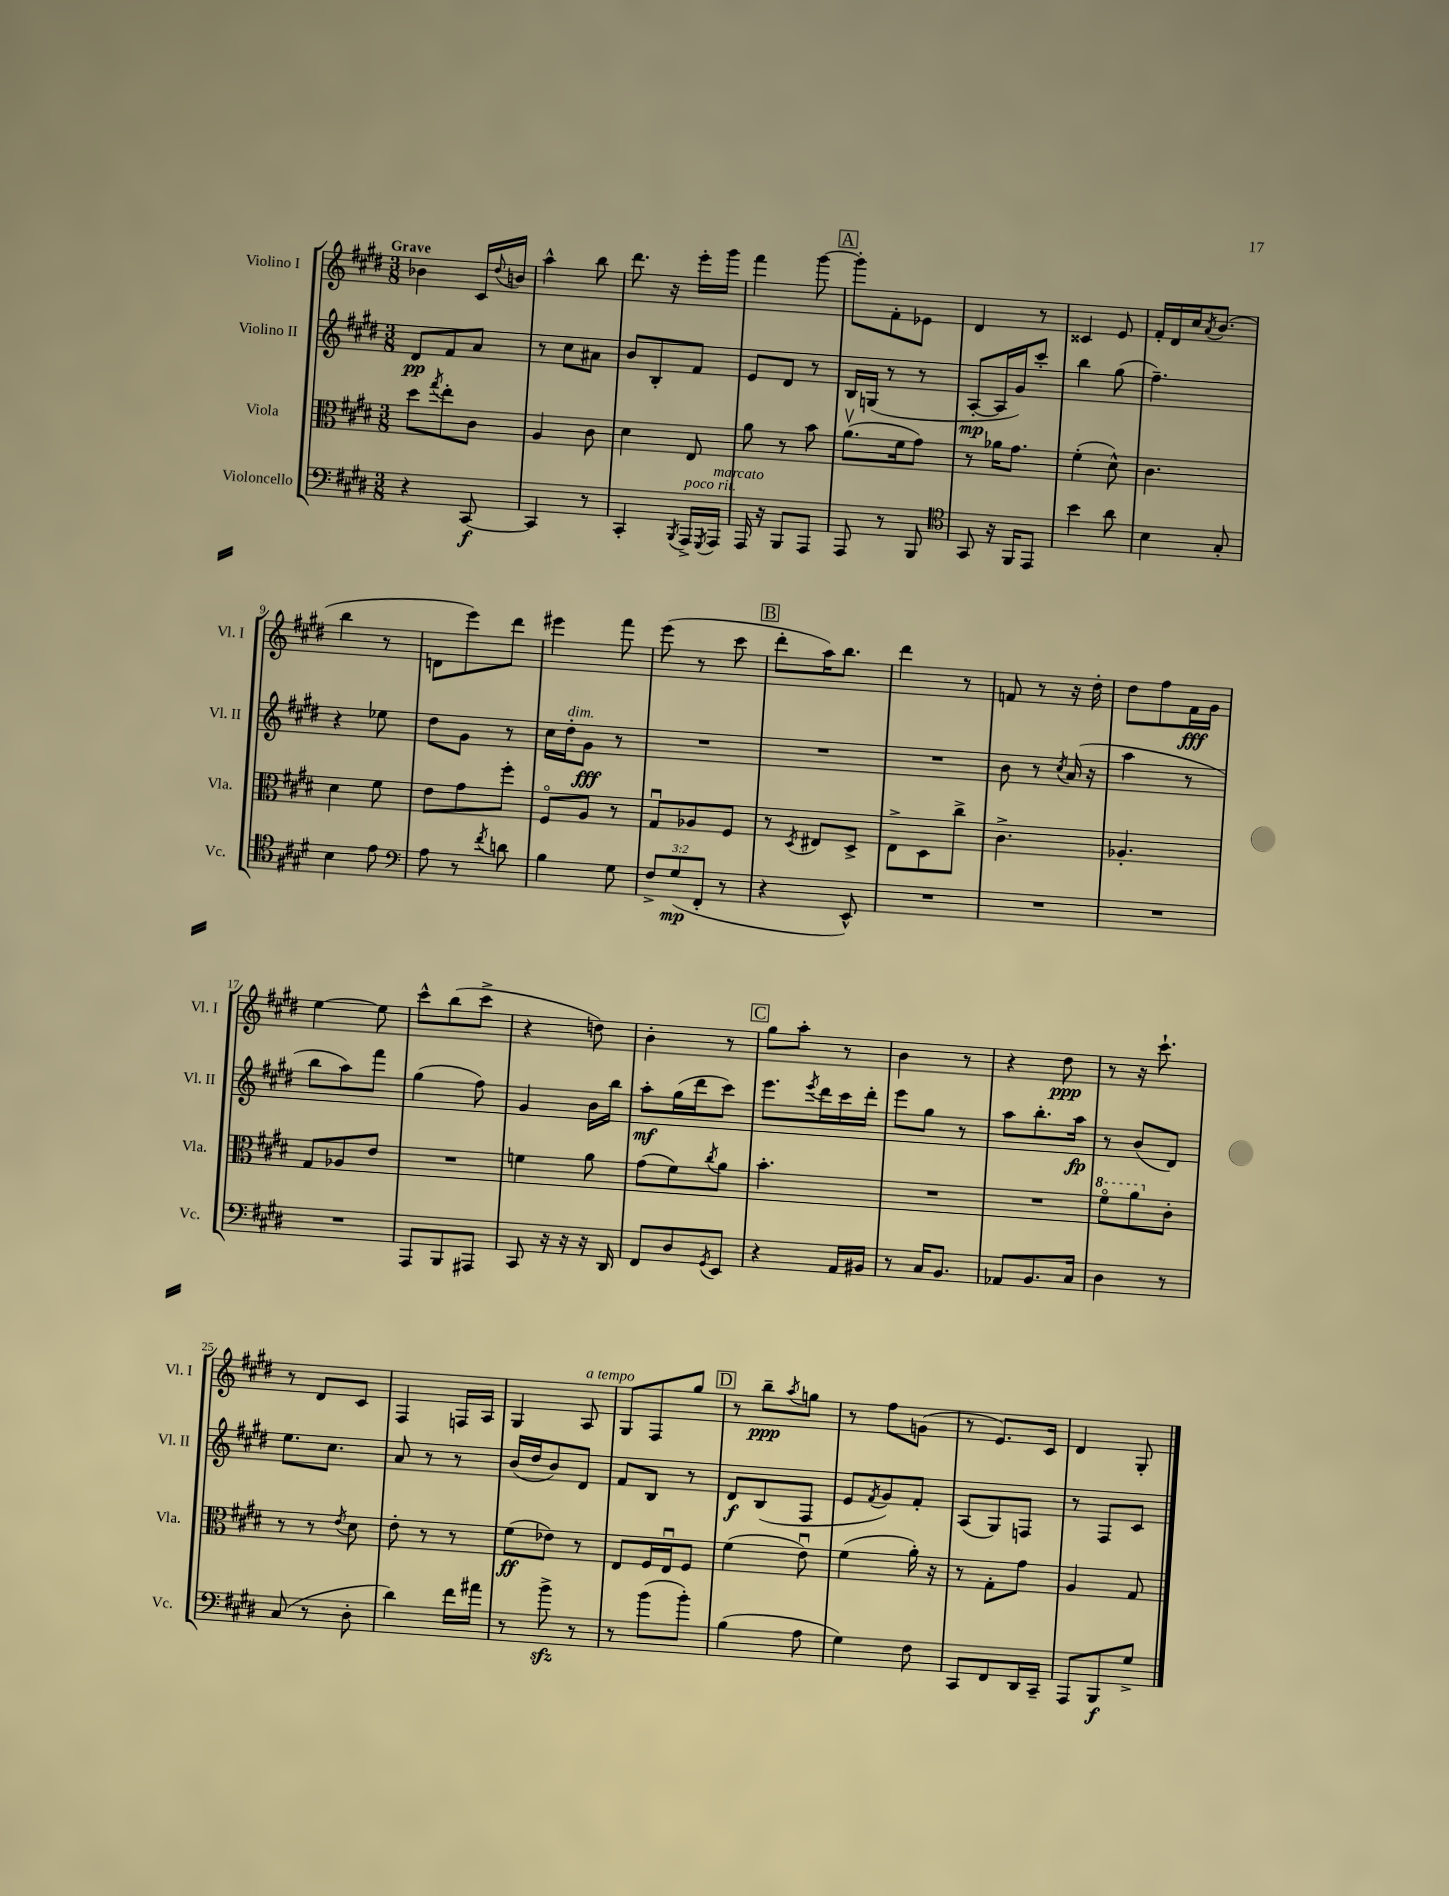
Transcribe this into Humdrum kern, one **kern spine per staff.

**kern	**dynam	**kern	**dynam	**kern	**dynam	**kern	**dynam
*part4	*part4	*part3	*part3	*part2	*part2	*part1	*part1
*staff4	*staff4	*staff3	*staff3	*staff2	*staff2	*staff1	*staff1
*I"Violoncello	*	*I"Viola	*	*I"Violino II	*	*I"Violino I	*
*I'Vc.	*	*I'Vla.	*	*I'Vl. II	*	*I'Vl. I	*
*clefF4	*	*clefC3	*	*clefG2	*	*clefG2	*
*k[f#c#g#d#]	*	*k[f#c#g#d#]	*	*k[f#c#g#d#]	*	*k[f#c#g#d#]	*
*M3/8	*	*M3/8	*	*M3/8	*	*M3/8	*
=1	=1	=1	=1	=1	=1	=1	=1
!	!	!	!	!	!	!LO:TX:a:B:t=Grave	!
4r	.	8dd#\L	.	8d#/L	pp	4b-X\	.
.	.	8qgg#/	.	.	.	.	.
.	.	8ee'\	.	8f#/	.	.	.
[8CC#/	f	8c#\J	.	8a/J	.	16c#/LL	.
.	.	.	.	.	.	8qqdd#/	.
.	.	.	.	.	.	16bn/JJ	.
=2	=2	=2	=2	=2	=2	=2	=2
4CC#/]	.	4A/	.	8r	.	4aa^^\	.
.	.	.	.	8cc#\L	.	.	.
8r	.	8c#\	.	8a#X\J	.	8bb\	.
=3	=3	=3	=3	=3	=3	=3	=3
4CC#'/	.	4d#\	.	8b/L	.	8.ddd#\	.
.	.	.	.	8B'/	.	.	.
.	.	.	.	.	.	16r	.
8qBBB/	.	.	.	.	.	.	.
!LO:TX:a:i:t=poco rit.	!	!	!	!	!	!	!
16AAA^/LL	.	8E/	.	8f#/J	.	16eee'\LL	.
8qGGG#/	.	.	.	.	.	.	.
!LO:TX:a:i:t=marcato	!	!	!	!	!	!	!
16AAA/JJ	.	.	.	.	.	16ggg#\JJ	.
=4	=4	=4	=4	=4	=4	=4	=4
16AAA/	.	8a\	.	8e/L	.	4fff#\	.
16r	.	.	.	.	.	.	.
8BBB/L	.	8r	.	8d#/J	.	.	.
8AAA/J	.	8b\	.	8r	.	[8ggg#\	.
!!LO:REH:place=s1:t=A
=5	=5	=5	=5	=5	=5	=5	=5
8AAA/	.	(8.av\L	.	16B/LL	.	8ggg#'\L]	.
.	.	.	.	(16Gn/JJ	.	.	.
8r	.	.	.	8r	.	8f#'\	.
.	.	16f#\k	.	.	.	.	.
8BBB/	.	8g#\J)	.	8r	.	8e-X\J	.
=6	=6	=6	=6	=6	=6	=6	=6
*clefC4	*	*	*	*	*	*	*
8GG#/	.	8r	.	[8A'/L	mp	4d#/	.
16r	.	16a-X\KL	.	16A/L]	.	.	.
16FF#/KL	.	8.g#\J	.	16g#/J)	.	.	.
8EE/J	.	.	.	8ccc#'/J	.	8r	.
=7	=7	=7	=7	=7	=7	=7	=7
4b\	.	(4f#'\	.	4bb\	.	4c##X/	.
8a\	.	8d#^^\)	.	(8gg#\	.	8e/	.
=8	=8	=8	=8	=8	=8	=8	=8
4B\	.	4.c#\	.	4.ff#~\)	.	16f#'/LL	.
.	.	.	.	.	.	16d#/	.
.	.	.	.	.	.	16cc#/J	.
.	.	.	.	.	.	8qa/	.
.	.	.	.	.	.	(8.b/J	.
8G#'/	.	.	.	.	.	.	.
!!LO:LB:g=z
=9	=9	=9	=9	=9	=9	=9	=9
4B\	.	4d#\	.	4r	.	4bb\	.
8e\	.	8f#\	.	8ee-X\	.	8r	.
=10	=10	=10	=10	=10	=10	=10	=10
*clefF4	*	*	*	*	*	*	*
8A\	.	8e\L	.	8dd#\L	.	8dn\L	.
8r	.	8g#\	.	8g#\J	.	8eee\)	.
8qf#/	.	.	.	.	.	.	.
8dn\	.	8ff#'\J	.	8r	.	8ddd#\J	.
=11	=11	=11	=11	=11	=11	=11	=11
4B\	.	8F#/L	.	16cc#\LL	.	4eee#X\	.
!	!	!	!	!LO:TX:a:i:t=dim.	!	!	!
.	.	.	.	16dd#'\J	.	.	.
.	.	8A/J	.	8g#\J	fff	.	.
8G#\	.	8r	.	8r	.	8fff#\	.
=12	=12	=12	=12	=12	=12	=12	=12
12F#^/L	.	8G#u/L	.	4.r	.	(8eee\	.
(12G#/	mp	.	.	.	.	.	.
.	.	8A-X/	.	.	.	8r	.
12FF#'/J	.	.	.	.	.	.	.
8r	.	8F#/J	.	.	.	8ccc#\	.
!!LO:REH:place=s1:t=B
=13	=13	=13	=13	=13	=13	=13	=13
4r	.	8r	.	4.r	.	8ddd#'\L	.
.	.	8qD#/	.	.	.	.	.
.	.	8E#X/L	.	.	.	16aa\K)	.
.	.	.	.	.	.	8.bb\J	.
8EE^^/)	.	8D#^/J	.	.	.	.	.
=14	=14	=14	=14	=14	=14	=14	=14
4.r	.	8E^\L	.	4.r	.	4ddd#\	.
.	.	8D#\	.	.	.	.	.
.	.	8cc#^\J	.	.	.	8r	.
=15	=15	=15	=15	=15	=15	=15	=15
4.r	.	4.c#^\	.	8b\	.	8fn/	.
.	.	.	.	8r	.	8r	.
.	.	.	.	8qcc#/	.	.	.
.	.	.	.	(16a/	.	16r	.
.	.	.	.	16r	.	16dd#'\	.
=16	=16	=16	=16	=16	=16	=16	=16
4.r	.	4.A-X'/	.	4aa\	.	8dd#\L	.
.	.	.	.	.	.	8ff#\	.
.	.	.	.	8r	.	16f#\L	fff
.	.	.	.	.	.	16g#\JJ	.
!!LO:LB:g=z
=17	=17	=17	=17	=17	=17	=17	=17
4.r	.	8G#/L	.	8bb\L	.	[4ee\	.
.	.	8A-X/	.	8aa\)	.	.	.
.	.	8e/J	.	8fff#\J	.	8ee\]	.
=18	=18	=18	=18	=18	=18	=18	=18
8AAA/L	.	4.r	.	(4gg#\	.	8ccc#^^\L	.
8BBB/	.	.	.	.	.	(8bb\	.
8AAA#X/J	.	.	.	8ff#\)	.	8ccc#^\J	.
=19	=19	=19	=19	=19	=19	=19	=19
8CC#/	.	4fn\	.	4g#/	.	4r	.
16r	.	.	.	.	.	.	.
16r	.	.	.	.	.	.	.
16r	.	8a\	.	16b\LL	.	8ddn\)	.
16DD#/	.	.	.	16bb\JJ	.	.	.
=20	=20	=20	=20	=20	=20	=20	=20
8FF#/L	.	(8g#\L	.	8aa'\L	mf	4b'\	.
8D#/	.	8f#\)	.	(16gg#\L	.	.	.
.	.	.	.	16ddd#\J	.	.	.
8qGG#/	.	8qcc#/	.	.	.	.	.
8EE/J	.	8a\J	.	8ccc#\J)	.	8r	.
!!LO:REH:place=s1:t=C
=21	=21	=21	=21	=21	=21	=21	=21
4r	.	4.b'\	.	8.eee\L	.	8gg#\L	.
.	.	.	.	.	.	8aa'\J	.
.	.	.	.	8qeee/	.	.	.
.	.	.	.	16ddd#\L	.	.	.
16AA/LL	.	.	.	16ccc#\	.	8r	.
16BB#X/JJ	.	.	.	16ddd#'\JJ	.	.	.
=22	=22	=22	=22	=22	=22	=22	=22
8r	.	4.r	.	8eee\L	.	4b\	.
16C#/KL	.	.	.	8gg#\J	.	.	.
8.BB/J	.	.	.	.	.	.	.
.	.	.	.	8r	.	8r	.
=23	=23	=23	=23	=23	=23	=23	=23
8AA-X/L	.	4.r	.	8aa\L	.	4r	.
8.BB/	.	.	.	8.bb'\	.	.	.
.	.	.	.	.	.	8dd#\	ppp
16C#/Jk	.	.	.	16aa\Jk	fp	.	.
=24	=24	=24	=24	=24	=24	=24	=24
*	*	*8va	*	*	*	*	*
4D#\	.	8ff#\L	.	8r	.	8r	.
.	.	8aa\	.	(8b/L	.	16r	.
.	.	.	.	.	.	8.ccc#`\	.
*	*	*X8va	*	*	*	*	*
8r	.	8c#'\J	.	8d#/J)	.	.	.
!!LO:LB:g=z
=25	=25	=25	=25	=25	=25	=25	=25
(8C#/	.	8r	.	8.ee\L	.	8r	.
8r	.	8r	.	.	.	8d#/L	.
.	.	.	.	8.cc#\J	.	.	.
.	.	8qe/	.	.	.	.	.
8D#'\	.	8d#\	.	.	.	8c#/J	.
=26	=26	=26	=26	=26	=26	=26	=26
4d#\)	.	8e'\	.	8a/	.	4F#/	.
.	.	8r	.	8r	.	.	.
16f#\LL	.	8r	.	8r	.	16Fn/LL	.
16a#X\JJ	.	.	.	.	.	16A/JJ	.
=27	=27	=27	=27	=27	=27	=27	=27
8r	.	(8f#\L	ff	(16b/LL	.	4G#/	.
.	.	.	.	16dd#/J	.	.	.
8bzz^\	.	8e-X\J)	.	8b/)	.	.	.
!	!	!	!	!	!	!LO:TX:a:i:t=a tempo	!
8r	.	8r	.	8d#/J	.	8A/	.
=28	=28	=28	=28	=28	=28	=28	=28
8r	.	8E/L	.	8f#/L	.	8G#/L	.
(8b\L	.	16F#/L	.	8B/J	.	8F#/	.
.	.	16Eu/J	.	.	.	.	.
8b'\J)	.	8F#/J	.	8r	.	8gg#/J	.
!!LO:REH:place=s1:t=D
=29	=29	=29	=29	=29	=29	=29	=29
(4B\	.	(4f#\	.	8d#/L	f	8r	.
.	.	.	.	(8B/	.	8bb~\L	ppp
.	.	.	.	.	.	8qaa/	.
8A\	.	8eu\)	.	8F#/J	.	8ggn\J	.
=30	=30	=30	=30	=30	=30	=30	=30
4G#\)	.	(4f#\	.	8e/L	.	8r	.
.	.	.	.	8qf#/	.	.	.
.	.	.	.	8g#/)	.	8ff#\L	.
8F#\	.	16a'\)	.	8f#'/J	.	(8gn\J	.
.	.	16r	.	.	.	.	.
=31	=31	=31	=31	=31	=31	=31	=31
8CC#/L	.	8r	.	(8A/L	.	8r	.
8FF#/	.	8G#'\L	.	8G#/)	.	8.e/L)	.
16DD#/L	.	8g#\J	.	8Fn/J	.	.	.
16CC#~/JJ	.	.	.	.	.	16c#/Jk	.
=32	=32	=32	=32	=32	=32	=32	=32
8AAA/L	.	4A/	.	8r	.	4d#/	.
8BBB/	f	.	.	8F#/L	.	.	.
8G#^/J	.	8G#/	.	8c#/J	.	8G#'/	.
==	==	==	==	==	==	==	==
*-	*-	*-	*-	*-	*-	*-	*-
